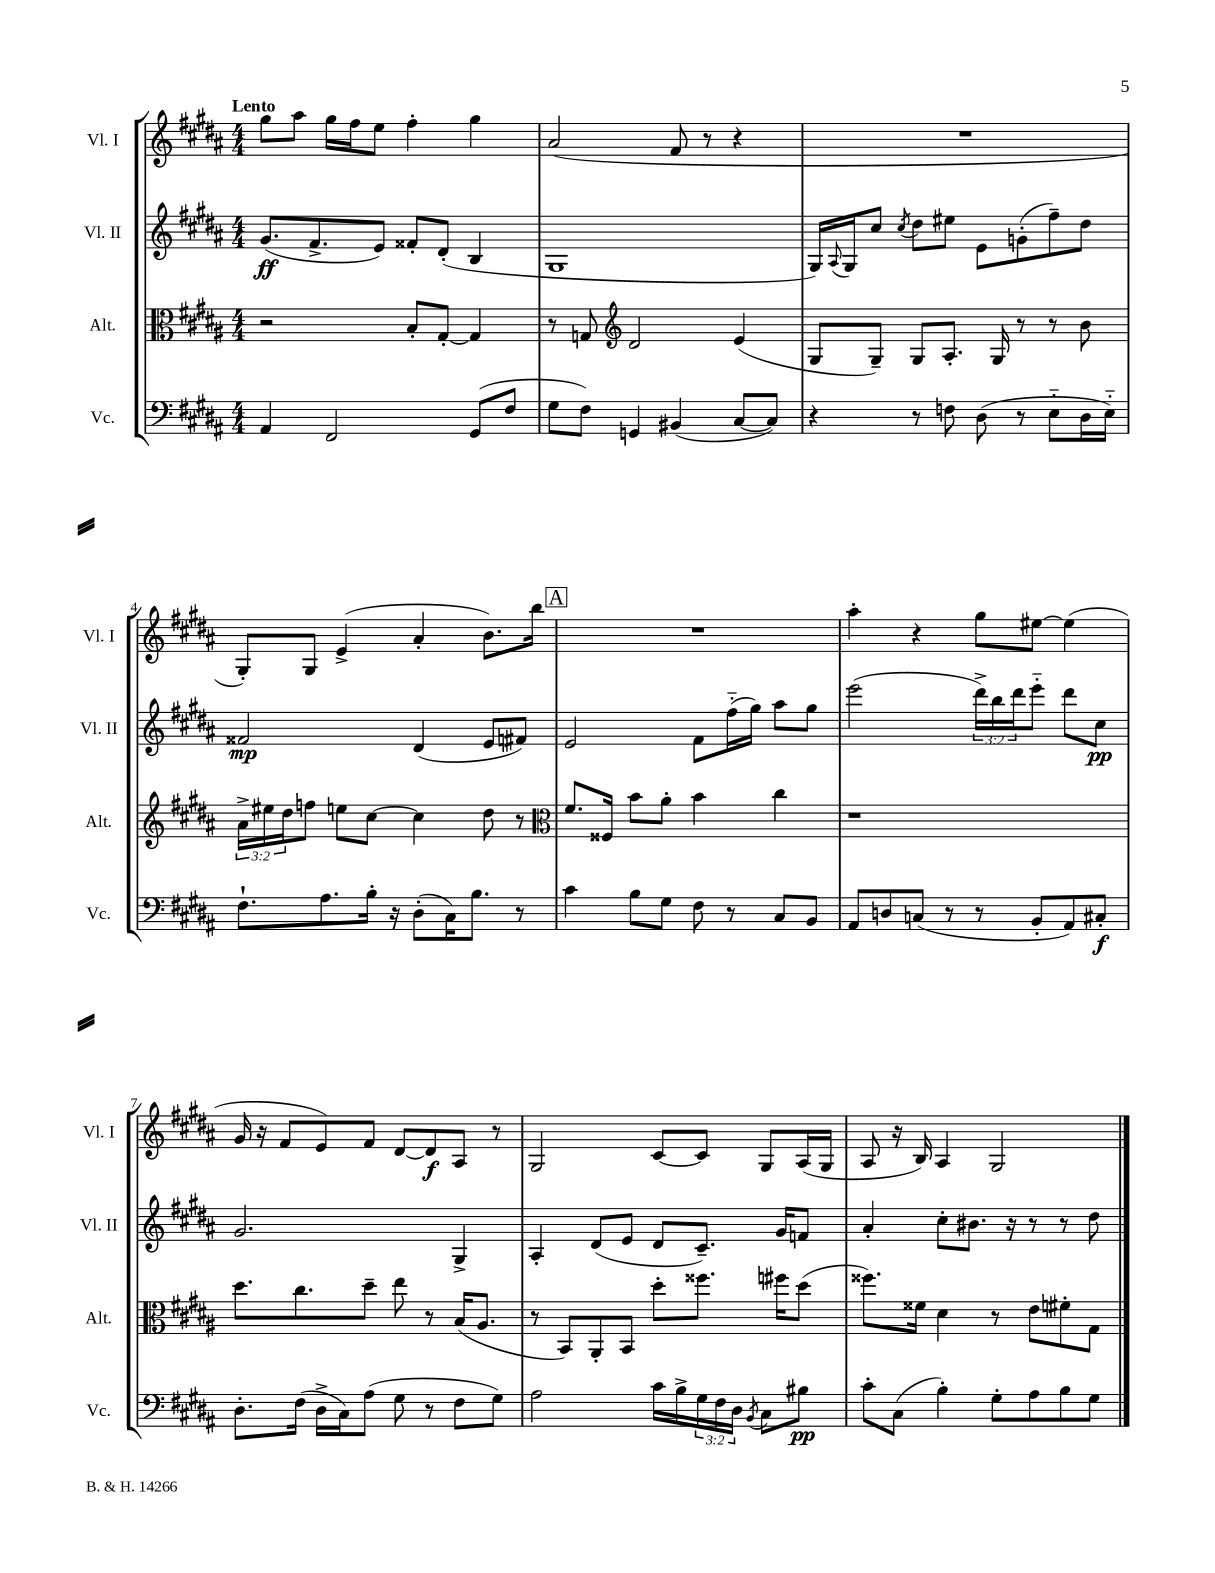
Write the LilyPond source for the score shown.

<<
\new StaffGroup <<
\new Staff = "s0" \with { instrumentName = "Vl. I" shortInstrumentName = "Vl. I" } {
    \clef treble \key b \major \numericTimeSignature \time 4/4 \tempo "Lento"
    gis''8 ais''8 gis''16 fis''16 e''8 fis''4-. gis''4 |
    ais'2( fis'8 r8 r4 |
    R1 |
    gis8-.) gis8 e'4->( ais'4-. b'8.) b''16 |
    \mark \markup { \box "A" } R1 |
    ais''4-. r4 gis''8 eis''8~ eis''4( |
    gis'16 r16 fis'8 e'8) fis'8 dis'8~ dis'8\f ais8 r8 |
    gis2 cis'8~ cis'8 gis8 ais16( gis16 |
    ais8 r16 b16) ais4 gis2 \bar "|." |
}
\new Staff = "s1" \with { instrumentName = "Vl. II" shortInstrumentName = "Vl. II" } {
    \clef treble \key b \major \numericTimeSignature \time 4/4 \override Staff.TupletNumber.text = #tuplet-number::calc-fraction-text
    gis'8.\ff( fis'8.-> e'8) fisis'8-. dis'8-.( b4 |
    gis1 |
    gis16) \appoggiatura { ais8 } gis16 cis''8 \acciaccatura { cis''8 } dis''8 eis''8 e'8 g'8-.( fis''8--) dis''8 |
    fisis'2\mp dis'4( e'8 fis'8) |
    \mark \markup { \box "A" } e'2 fis'8 fis''16-_( gis''16) ais''8 gis''8 |
    e'''2( \tuplet 3/2 { dis'''16->) b''16 dis'''16 } e'''8-_ dis'''8 cis''8\pp |
    gis'2. gis4-> |
    ais4-. dis'8( e'8 dis'8 cis'8.--) gis'16 f'8 |
    ais'4-. cis''8-. bis'8. r16 r8 r8 dis''8 \bar "|." |
}
\new Staff = "s2" \with { instrumentName = "Alt." shortInstrumentName = "Alt." } {
    \clef alto \key b \major \numericTimeSignature \time 4/4 \override Staff.TupletNumber.text = #tuplet-number::calc-fraction-text
    r2 b8-. gis8~-. gis4 |
    r8 g8 \clef treble dis'2 e'4( |
    gis8 gis8--) gis8 ais8.-. gis16 r8 r8 b'8 |
    \tuplet 3/2 { ais'16-> eis''16 dis''16 } f''8 e''8 cis''8~ cis''4 dis''8 r8 |
    \mark \markup { \box "A" } \clef alto fis'8. fisis16 b'8 ais'8-. b'4 cis''4 |
    r1 |
    dis''8. cis''8. dis''8-- e''8 r8 b16( ais8. |
    r8 b,8) ais,8-. b,8 dis''8-. fisis''8. fis''16 dis''8( |
    fisis''8.) fisis'16 dis'4 r8 e'8 fis'8-. gis8 \bar "|." |
}
\new Staff = "s3" \with { instrumentName = "Vc." shortInstrumentName = "Vc." } {
    \clef bass \key b \major \numericTimeSignature \time 4/4 \override Staff.TupletNumber.text = #tuplet-number::calc-fraction-text
    ais,4 fis,2 gis,8( fis8 |
    gis8 fis8) g,4 bis,4( cis8~ cis8) |
    r4 r8 f8 dis8( r8 e8-_ dis16 e16-_) |
    fis8.-! ais8. b16-. r16 dis8-.( cis16) b8. r8 |
    \mark \markup { \box "A" } cis'4 b8 gis8 fis8 r8 cis8 b,8 |
    ais,8 d8 c8( r8 r8 b,8-. ais,8) cis8-.\f |
    dis8.-. fis16( dis16-> cis16) ais8( gis8 r8 fis8 gis8) |
    ais2 cis'16 b16-> \tuplet 3/2 { gis16 fis16 dis16 } \acciaccatura { b,8 } cis8 bis8\pp |
    cis'8-. cis8( b4-.) gis8-. ais8 b8 gis8 \bar "|." |
}
>>
>>
